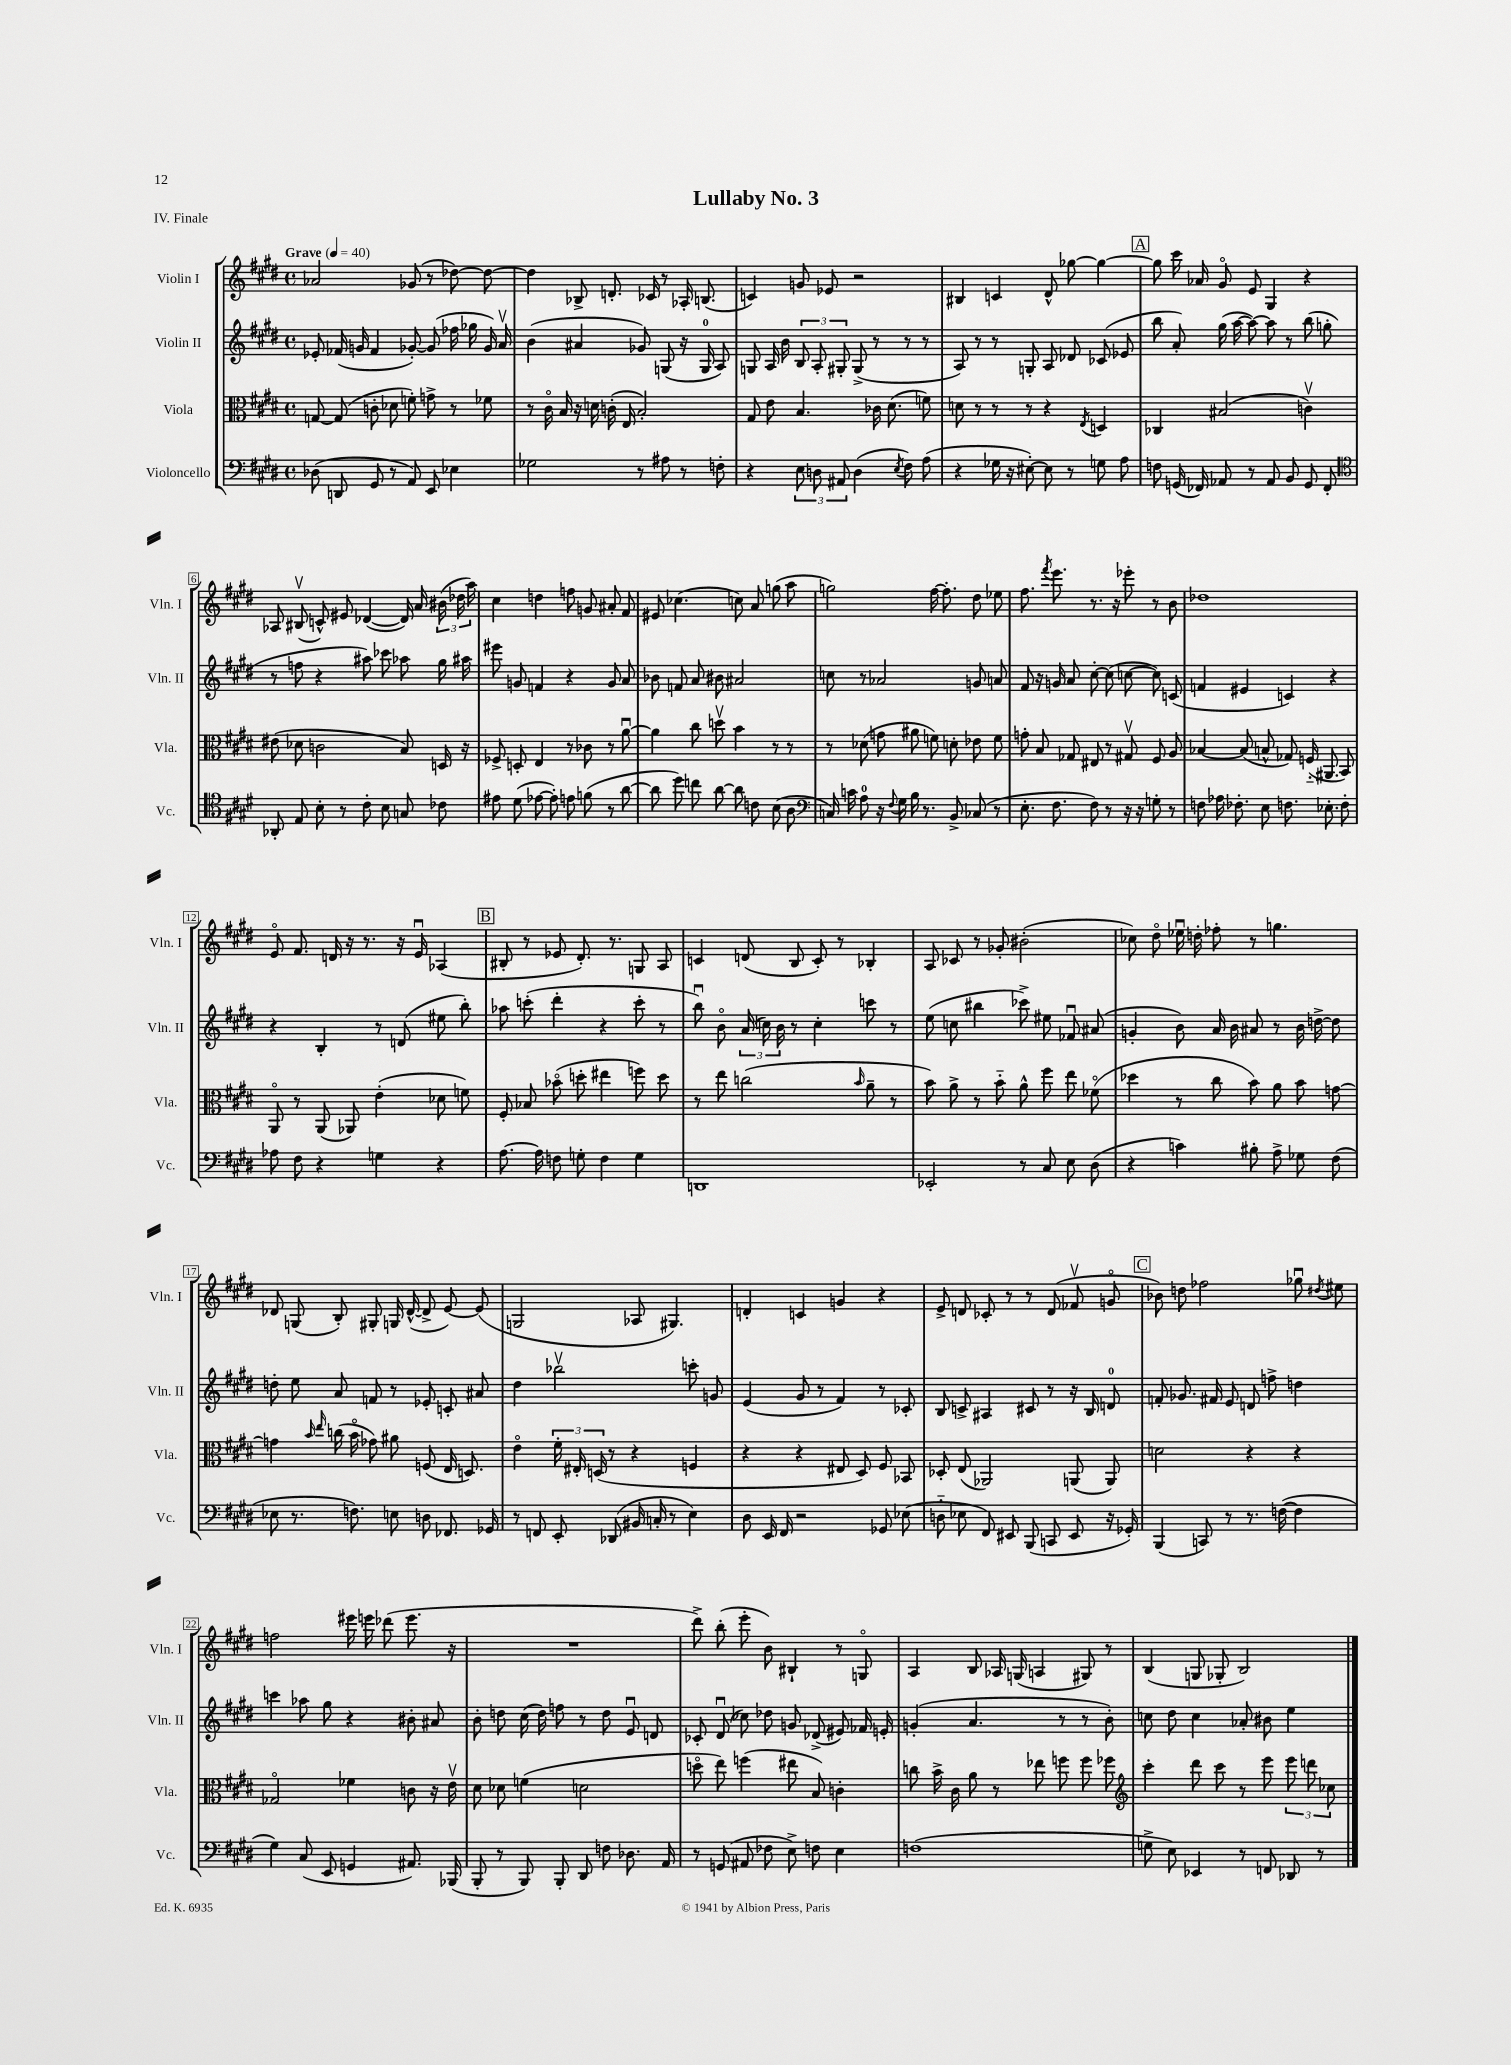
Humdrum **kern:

**kern	**kern	**kern	**kern
*staff4	*staff3	*staff2	*staff1
*clefF4	*clefC3	*clefG2	*clefG2
*k[f#c#g#d#]	*k[f#c#g#d#]	*k[f#c#g#d#]	*k[f#c#g#d#]
*M4/4	*M4/4	*M4/4	*M4/4
*met(c)	*met(c)	*met(c)	*met(c)
*MM40	*MM40	*MM40	*MM40
(8D-\	[8G/	8e-'/	2a-/
8DD/	(8G/]	(16f-/	.
.	.	16g/	.
8GG#/	8c'\	4f-/	.
8r	8d-\	.	.
8AA/)	8f'\)	[8g-'/)	(8g-/
8EE/	8g^\	(8g-/]	8r
4E-\	8r	16ff-\	[8dd-\)
.	.	16gg-\	.
.	8f-\	16g-/)	8dd-\_
.	.	16av/	.
=	=	=	=
2G-\	8r	(4b\	4dd-\]
.	16c#o\	.	.
.	16B/	.	.
.	16r	4a#/	8B-^/
.	16d\	.	.
.	(16c'\	.	8.d'/
.	16E/	.	.
8r	2B'/)	8g-/)	.
.	.	.	16c-/
8A#\	.	(8G/	8r
8r	.	16r	16A-'/
.	.	16G/	(8.B/
8F'\	.	8A/)	.
=	=	=	=
4r	8G#/	8G/	4c/)
.	8e\	16A/	.
.	.	16b\	.
12E\	4.B/	12B/	8g/
12D\	.	12A'/	.
.	.	.	8e-/
12AA#/	.	12G#'/	.
(4D\	.	(8G#^/	2r
.	16c-\	8r	.
.	(8.d#\	.	.
8qE/	.	.	.
8F#\)	.	8r	.
(8A\	8f\)	8r	.
=	=	=	=
4r	8d\	8A/)	4B#/
.	8r	8r	.
16G-\	8r	8r	4c/
16r	.	.	.
[8E#'\)	8r	8G'/	.
8E#\]	4r	8A/	8d#^^/
8r	.	8d-/	[8gg-\
.	8qE/	.	.
8G\	4D/	(8c-/	4gg-\_
8A\	.	8e-/	.
=	=	=	=
8F\	4C-/	8bb\	8gg-\]
(16GG/	.	8a'/)	16ccc#\
16FF-/)	.	.	16a-/
8AA-/	(2B#/	(16gg#\	8g#o/
.	.	[16aa\	.
8r	.	8aa\_)	8e/
8AA-/	.	8aa\]	4G#/
8BB/	.	8r	.
8GG/	4cv\)	(8bb\	4r
8FF-'/	.	8gg'\	.
=	=	=	=
*clefC4	*	*	*
8AA-'/	(8e#\	8r	8A-/
8E/	8d-\	8ff\	(8B#v/
8B'\	2c\	4r	8c^^/)
8r	.	.	8e#/
8c#'\	.	8aa#\)	([4d-/
8B\	.	8ccc-\	.
8G/	8B/)	8aa-\	16d-/])
.	.	.	16a/
8c-\	16D/	16gg#\	(24b#\
.	.	.	24dd-\
.	16r	16aa#\	.
.	.	.	24aa\)
=	=	=	=
8e#\	8F-^/	8eee#\	4cc#\
(8d#\	8D'/	8g/	.
[8e-\	4E/	4f/	4dd\
8e-'\])	.	.	.
8e\	8r	4r	8ff\
(8f\	8c-\	.	8g/
8r	8r	8g/	8a#'/
[8a\	[8au\	8a/	8f#/
=	=	=	=
8a\]	4a\]	8b-\	8e#/
8dd#\)	.	8f/	(4.cc-\
8cc\	8cc#\	8a/	.
[8a\	8ddv\	8b#\	.
8a\]	4b\	2a#/	8cc\)
8c\	.	.	8a/
(8B\	8r	.	(8gg\
8A\	8r	.	8aa\
=	=	=	=
*clefF4	*	*	*
16C/)	8r	8cc\	2gg\)
16c\	.	.	.
8A\	(8d-\	8r	.
16r	8g\	2a-/	.
8qqF#/	.	.	.
16G#\	.	.	.
16B\	8a#\	.	.
8.r	.	.	.
.	8f\)	.	[16ff#\
.	.	.	8.ff#'\]
8BB^/	8d'\	.	.
(8C-/	8e-\	8g/	8dd#\
8r	8f\	8a/	8ee-\
=	=	=	=
8.E'\	8g'\	8f#/	8.ff#\
.	8B/	16r	.
.	.	.	8qfff#/
8.F#\	.	16g/	8.eee\
.	8G-/	8a/	.
8F#\)	8E#/	[8cc#'\	8.r
8r	8r	(8cc#\]	.
.	.	.	16r
16r	8G#v/	[8cc\	8eee-'\
16r	.	.	.
8G'\	8F#/	8cc\])	8r
8r	8A/	(8c/	8b\
=	=	=	=
8F\	[4B-/	4f/	1dd-
16A-\	.	.	.
8.F-'\	.	.	.
.	(8B-/]	4e#/	.
8E\	8B^^/	.	.
8.F\	8G-/)	4c/)	.
.	(16F'~/	.	.
8.E-'\	8.AA#/	.	.
.	.	4r	.
8F'\	8BB/)	.	.
=	=	=	=
8A-\	8AAo/	4r	8eo/
8F#\	8r	.	8.f#/
4r	(8AA/	4B'/	.
.	.	.	16d/
.	8AA-/)	.	16r
.	.	.	8.r
4G\	(4e'\	8r	.
.	.	(8d/	16r
.	.	.	16eu/
4r	8d-\	8ee#\	(4A-/
.	8f\)	8bb'\)	.
=	=	=	=
[8.A\	8F#'/	8aa-\	8B#'/
.	8B-/	(8ccc'\	8r
16A\]	.	.	.
8F\	(8b-o\	4ddd#'\	8e-/
8G'\	8dd'\	.	8.d#'/)
4F\	4ee#\	4r	.
.	.	.	8.r
4G\	8ff\)	8ccc'\	8G/
.	8dd\	8r	8A/
=	=	=	=
1DD	8r	8bbu\)	4c/
.	8ee\	8bo\	.
.	(2cc\	(24a/	(8d/
.	.	24cc\)	.
.	.	24b\	.
.	.	8r	8B/
.	.	4cc'\	8c'/)
.	.	.	8r
.	16qqb/	.	.
.	8a~\	8ccc\	4B-'/
.	8r	8r	.
=	=	=	=
2EE-'/	8b\)	(8ee\	8A/
.	8a^\	8cc\	8c-/
.	8r	4bb#\	8r
.	8b'~\	.	8g-'/
8r	8a^^\	8ccc-^\)	(2b#'\
8C#/	8ff#\	8ee#\	.
8E\	8ee\	8f-u/	.
(8D#\	(8f-o\	(8a#/	.
=	=	=	=
4r	4dd-\	4g'/	8cc-\)
.	.	.	8dd#o\
4c\)	8r	8b\)	16ee-u\
.	.	.	16dd'\
.	8cc#\	16a/	8ff-'\
.	.	16b\	.
8B#'\	8b\)	8a#/	8r
8A^\	8a\	8r	4.gg\
8G-\	8b\	16b\	.
.	.	[16dd^\	.
(8F#\	[8g\	8dd\]	.
=	=	=	=
8E-\	4g\]	8dd'\	8d-/
8.r	.	8ee\	(8G/
.	16qqb/	.	.
.	16qqee/	.	.
.	(16cc\	8a/	8B'/)
8.F\)	16bo\	.	.
.	8g-\)	8f/	8G#'/
8E\	8a#\	8r	16G/
.	.	.	([16d-^^/
8D\	(8F/	8e-'/	8d-^/]
8.FF-/	16E/	8c'/	[8e/)
.	8.D/)	.	.
.	.	8a#/	(8e/]
16GG-/	.	.	.
=	=	=	=
8r	4eo\	4dd#\	2G/
8FF/	.	.	.
8EE'/	24f#'\	2bb-v\	.
.	24E#'/	.	.
.	(24D/	.	.
(8DD-/	8r	.	.
16BB#/	4r	.	8A-/
16C'/	.	.	.
8r	.	.	4.G#/)
4E\)	4F/	8ccc'\	.
.	.	8g/	.
=	=	=	=
8D#\	4r	(4e/	4d'/
16EE/	.	.	.
16FF#/	.	.	.
2r	4r	8g#/	4c/
.	.	8r	.
.	8E#/	4f#/)	4g/
.	8D#/)	.	.
8GG-/	8F#/	8r	4r
(8E-\	8BB-/	8c-'/	.
=	=	=	=
8D'~\	8D-'/	8B/	8e^/
8E-\	(8E/	8c^/	8d/
8FF#/)	2AA-/)	4A#/	8c-'/
8EE#/	.	.	8r
(8BBB/	.	8c#/	8r
8CC/	.	8r	(8d/
8EE#/	(8AA/	16r	8f-v/
.	.	16B/	.
16r	8AA/)	8d/	8go/
16GG-'/)	.	.	.
=	=	=	=
(4BBB/	2d\	8f'/	8b-\)
.	.	8.g-/	8dd\
8CC/)	.	.	2ff-\
.	.	16f#/	.
8r	.	8e/	.
8.r	4r	8d/	.
.	.	8ff^\	.
([16F\	.	.	.
4F\]	4r	4dd\	8gg-u\
.	.	.	8qdd#/
.	.	.	8ee#\
=	=	=	=
4G#\)	2G-o/	4ccc\	2ff\
(8C#/	.	8aa-\	.
8EE/	.	8gg#\	.
4GG/	4f-\	4r	16eee#\
.	.	.	16eee\
.	.	.	(8ddd-\
8.AA#/)	8c\	8b#'\	8.eee\
.	16r	8a#/	.
(16BBB-/	16ev\	.	16r
=	=	=	=
8BBB'/	8d#\	8b'\	1r
8r	8d-\	8dd\	.
8BBB/)	(4f\	(16cc#\	.
.	.	16dd\)	.
8BBB'/	.	8ff\	.
8DD#/	2d\	8r	.
8F\	.	8dd\	.
8.D-\	.	8eu/	.
.	.	8d/	.
16AA/	.	.	.
=	=	=	=
8r	8ddo\	8c-'/	8ddd#^\)
(8GG/	8ee\)	(8d#u/	(8bb'\
8AA#/	(4ff\	8cc-\)	8eee'\
8F-\	.	8dd-\	8b\)
8E^\)	8ee#\	8g/	4B#`/
8F\	8B/)	(8d-^/	.
4E\	4c'\	8e#/)	8r
.	.	16f-/	8Go/
.	.	16e'/	.
=	=	=	=
(1F	8cc\	(4g'/	4A/
.	16b^\	.	.
.	16c#\	.	.
.	8a\	4.a/	8B/
.	8r	.	16A-/
.	.	.	(16G/
.	8ee-\	.	4A/
.	8ff\	8r	.
.	8ff\	8r	8G#/)
.	8ff-\	8b'\)	8r
=	=	=	=
*	*clefG2	*	*
8G^\	4ccc#'\	8cc\	(4B/
8E\)	.	8dd#\	.
4EE-/	8ddd#\	4cc\	8G/
.	8ccc#\	.	8G-'/
8r	8r	8a-'/	2B/)
8FF/	8eee\	8b#\	.
8DD-/	12eee\	4ee\	.
.	12ddd\	.	.
8r	.	.	.
.	12cc-\	.	.
==	==	==	==
*-	*-	*-	*-
